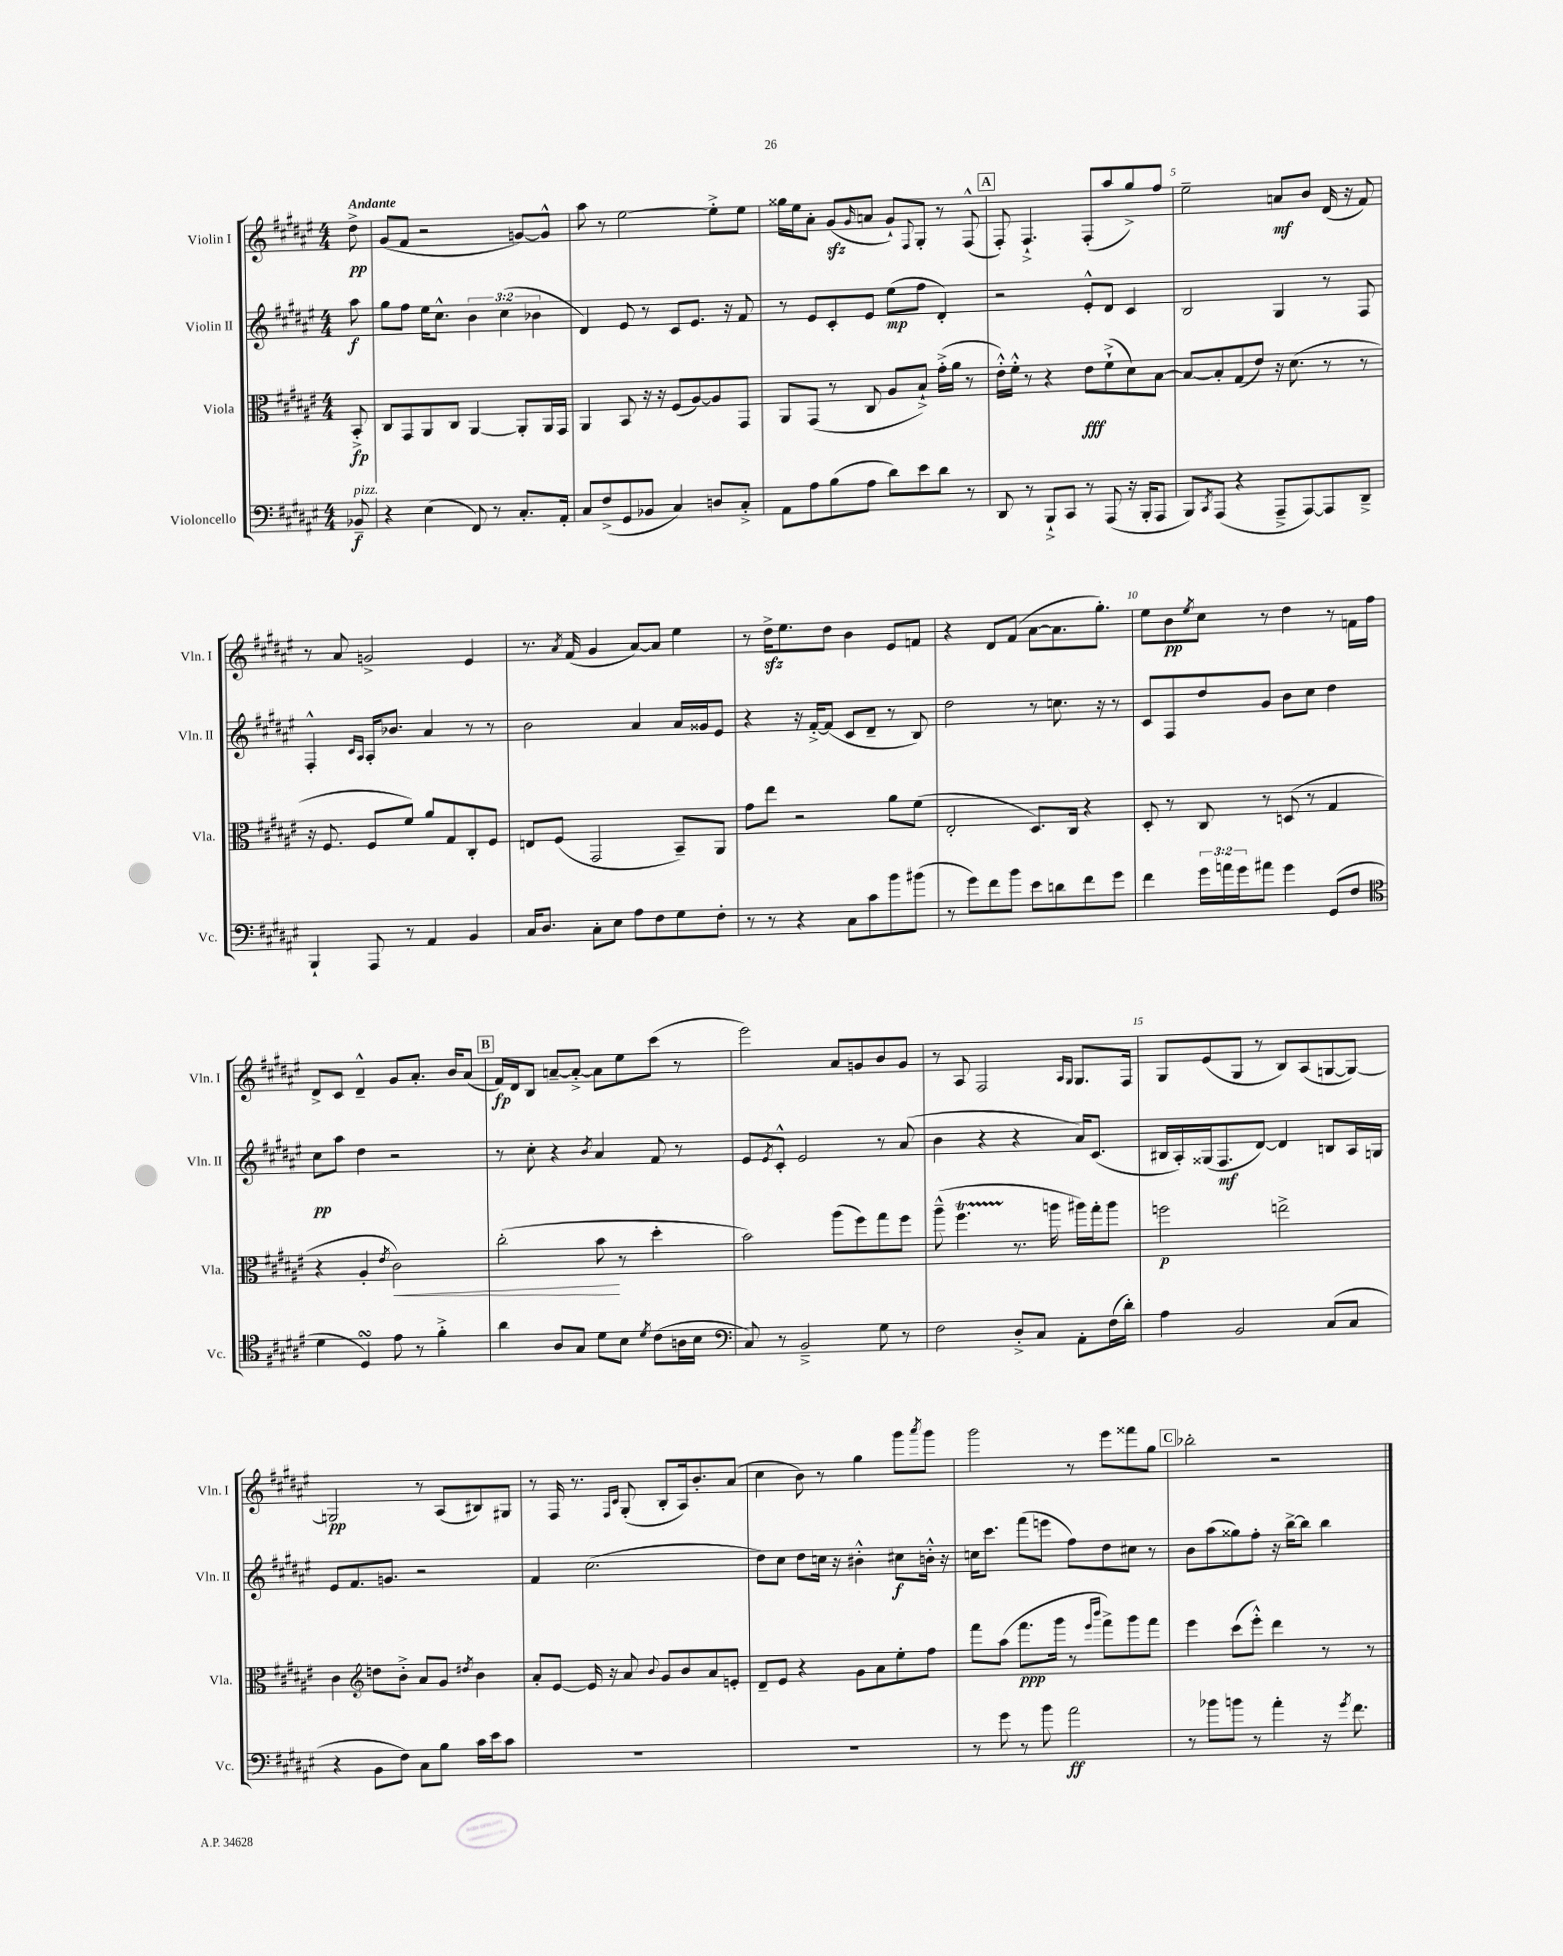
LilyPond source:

<<
\new StaffGroup <<
\new Staff = "s0" \with { instrumentName = "Violin I" shortInstrumentName = "Vln. I" } {
    \clef treble \key fis \major \numericTimeSignature \time 4/4 \partial 8 \tempo "Andante"
    dis''8->\pp |
    gis'8( fis'8 r2 g'8~) g'8-^ |
    ais''8 r8 eis''2~ eis''8-.-> eis''8 |
    gisis''16 eis''16 ais'8-. gis'8\sfz( \grace { gis'16 } a'8 gis'8-!) \appoggiatura { fis8 } gis8-. r8 fis8-^( |
    \mark \markup { \box "A" } fis8-.) fis4.-!-> fis8-.( ais''8 gis''8->) fis''8 |
    eis''2-- a'8\mf b'8 dis'16( r16 fis'8) |
    r8 ais'8 g'2-> eis'4 |
    r8. \acciaccatura { ais'8 } fis'16( gis'4 ais'8~) ais'8 eis''4 |
    r8 dis''16->\sfz eis''8. dis''8 b'4 eis'8 f'8 |
    r4 dis'8 fis'8( ais'8~ ais'8. gis''8.-.) |
    eis''8 b'8\pp \acciaccatura { eis''8 } cis''8 r8 dis''4 r8 f'16 fis''16 |
    dis'8-> cis'8 dis'4---^ gis'8 ais'8.-. b'16 ais'8( |
    \mark \markup { \box "B" } fis'16\fp) dis'16 b8 a'8~-- a'8~-.-> a'8 eis''8 cis'''8( r8 |
    eis'''2) ais'8 g'8 b'8 g'8 |
    r8 ais8 fis2 \grace { ais16 gis16 } gis8. fis16 |
    gis8 eis'8( gis8 r8 b8) ais8( g8~ g8~) |
    g2\pp r8 ais8( bis8) gis8 |
    r8 fis16 r8. \grace { fis16 cis'16 } gis8-.( b8-. ais16) b'8.-. ais'8( |
    cis''4 b'8) r8 gis''4 gis'''8 \acciaccatura { ais'''8 } gis'''8 |
    gis'''2 r8 eis'''8 fisis'''8 gis''8 |
    \mark \markup { \box "C" } bes''2-. r2 \bar "|." |
}
\new Staff = "s1" \with { instrumentName = "Violin II" shortInstrumentName = "Vln. II" } {
    \clef treble \key fis \major \numericTimeSignature \time 4/4 \override Staff.TupletNumber.text = #tuplet-number::calc-fraction-text \partial 8
    ais''8\f |
    gis''8 fis''8 eis''16 cis''8.-^ \tuplet 3/2 { b'4 cis''4( bes'4 } |
    dis'4) eis'8 r8 cis'8 eis'8. r16 fis'8 |
    r8 eis'8 cis'8-. eis'8 eis''8\mp( fis''8 dis'4-.) |
    \mark \markup { \box "A" } r2 eis'8-.-^ dis'8 cis'4 |
    b2 gis4 r8 fis8 |
    fis4-.-^ \grace { cis'16 ais16 } ais16-. bes'8. ais'4 r8 r8 |
    b'2 ais'4 ais'16 gisis'16 eis'8 |
    r4 r16 fis'16~-.-> fis'8( cis'8 dis'8-- r8 b8) |
    dis''2 r8 c''8. r16 r8 |
    cis'8 fis8 dis''8 gis'8 b'8 cis''8 dis''4 |
    cis''8\pp ais''8 dis''4 r2 |
    \mark \markup { \box "B" } r8 cis''8-. r4 \acciaccatura { b'8 } ais'4 fis'8 r8 |
    eis'8 \acciaccatura { eis'8 } cis'8-.-^ eis'2 r8 ais'8( |
    b'4 r4 r4 ais'16) cis'8.( |
    bis16 ais16-.) gisis16( fis8.\mf dis'8~) dis'4 b8 ais16 g16 |
    eis'8 fis'8. g'8. r2 |
    fis'4 cis''2.( |
    dis''8) cis''8 dis''8 c''16 r16 bis'4-.-^ cis''8\f b'16-.-^ r16 |
    c''16 cis'''8. fis'''8( e'''8 fis''8) dis''8 cis''8 r8 |
    \mark \markup { \box "C" } b'8 ais''8( gisis''8) fis''8-. r16 b''16~-> b''8 b''4 \bar "|." |
}
\new Staff = "s2" \with { instrumentName = "Viola" shortInstrumentName = "Vla." } {
    \clef alto \key fis \major \numericTimeSignature \time 4/4 \partial 8
    b,8-.->\fp |
    cis8 gis,8 ais,8 cis8 ais,4~ ais,8-. ais,16 gis,16 |
    ais,4 b,8 r16 r16 fis8( ais8~) ais8 gis,8 |
    ais,8 gis,8( r8 cis8 ais8 b8-!->) gis'16-.->( ais'16 r8 |
    \mark \markup { \box "A" } eis'16-.-^) fis'16-.-^ r8 r4 eis'8\fff fis'8-!->( dis'8) b8~ |
    b8~ b8-. gis8( eis'8) r16 dis'8.( r8 r8 |
    r16 fis8. fis8 fis'8) ais'8 gis8 cis8-. fis8 |
    e8 fis8( gis,2 b,8--) ais,8 |
    gis'8 eis''8 r2 ais'8 fis'8( |
    eis2-. dis8.) cis16 r4 |
    dis8-. r8 cis8 r8 d8( r8 gis4 |
    r4 ais4-. \acciaccatura { eis'8 } cis'2\<) |
    \mark \markup { \box "B" } cis''2-.( b'8\! r8 dis''4-. |
    b'2) ais''8( fis''8) gis''8 fis''8 |
    ais''8---^( fis''4.\startTrillSpan r8.\stopTrillSpan a''16 ais''16) gis''16-. ais''8 |
    f''2\p e''2-> |
    cis'4 \clef treble d''8 b'8-.-> ais'8 gis'8 \acciaccatura { dis''8 } b'4 |
    ais'8-. eis'8~ eis'16 r16 ais'8 \appoggiatura { b'8 } gis'8 b'8 ais'8 e'8-. |
    dis'8-- eis'8 r4 gis'8 ais'8 eis''8-. fis''8 |
    fis'''8 ais''8( fis'''8.\ppp gis'''16 r8 \grace { eis'''16 b'''16 } fis'''8->) gis'''8 fis'''8 |
    \mark \markup { \box "C" } eis'''4 cis'''8( eis'''8-.-^) dis'''4 r8 r8 \bar "|." |
}
\new Staff = "s3" \with { instrumentName = "Violoncello" shortInstrumentName = "Vc." } {
    \clef bass \key fis \major \numericTimeSignature \time 4/4 \override Staff.TupletNumber.text = #tuplet-number::calc-fraction-text \partial 8
    bes,8--\f^\markup { \italic "pizz." } |
    r4 eis4( fis,8) r8 cis8.-. ais,16-. |
    cis8 fis8->( gis,8 bes,8 cis4) d8 cis8-.-> |
    ais,8 ais8 b8( ais8 dis'8) eis'8 dis'8 r8 |
    \mark \markup { \box "A" } dis,8 r8 b,,8-!-> cis,8 r8 ais,,8( r16 b,,16-. ais,,8 |
    b,,8) \acciaccatura { cis,8 } ais,,8( r4 ais,,8---> ais,,8~) ais,,8 dis,8---> |
    b,,4-! ais,,8 r8 ais,4 b,4 |
    cis16 dis8. cis8-. eis8 ais8 fis8 gis8 fis8-. |
    r8 r8 r4 cis8 cis'8 b'8 bis'8( |
    r8 gis'8) fis'8 b'8 eis'8 d'8 fis'8 gis'8 |
    fis'4 \tuplet 3/2 { gis'16 a'16 gis'16 } ais'8 gis'4 gis,8( fis8 |
    \clef tenor dis'4 dis4\turn) eis'8 r8 fis'4-.-> |
    \mark \markup { \box "B" } ais'4 ais8 gis8 dis'8 b8 \acciaccatura { dis'8 } cis'8( a16 b16 |
    \clef bass cis8) r8 b,2---> gis8 r8 |
    fis2 dis8-.-> cis8 ais,8-. fis16( dis'16-.) |
    ais4 b,2 cis8( cis8 |
    r4 b,8 fis8) cis8 b8 cis'16 eis'16 cis'8 |
    R1 |
    R1 |
    r8 gis'8 r8 b'8 ais'2\ff |
    \mark \markup { \box "C" } r8 bes'8 b'8 r8 ais'4-. r16 \acciaccatura { gis'8 } fis'8. \bar "|." |
}
>>
>>
\layout { \context { \Score \override BarNumber.break-visibility = ##(#f #t #t) barNumberVisibility = #(every-nth-bar-number-visible 5) } }
